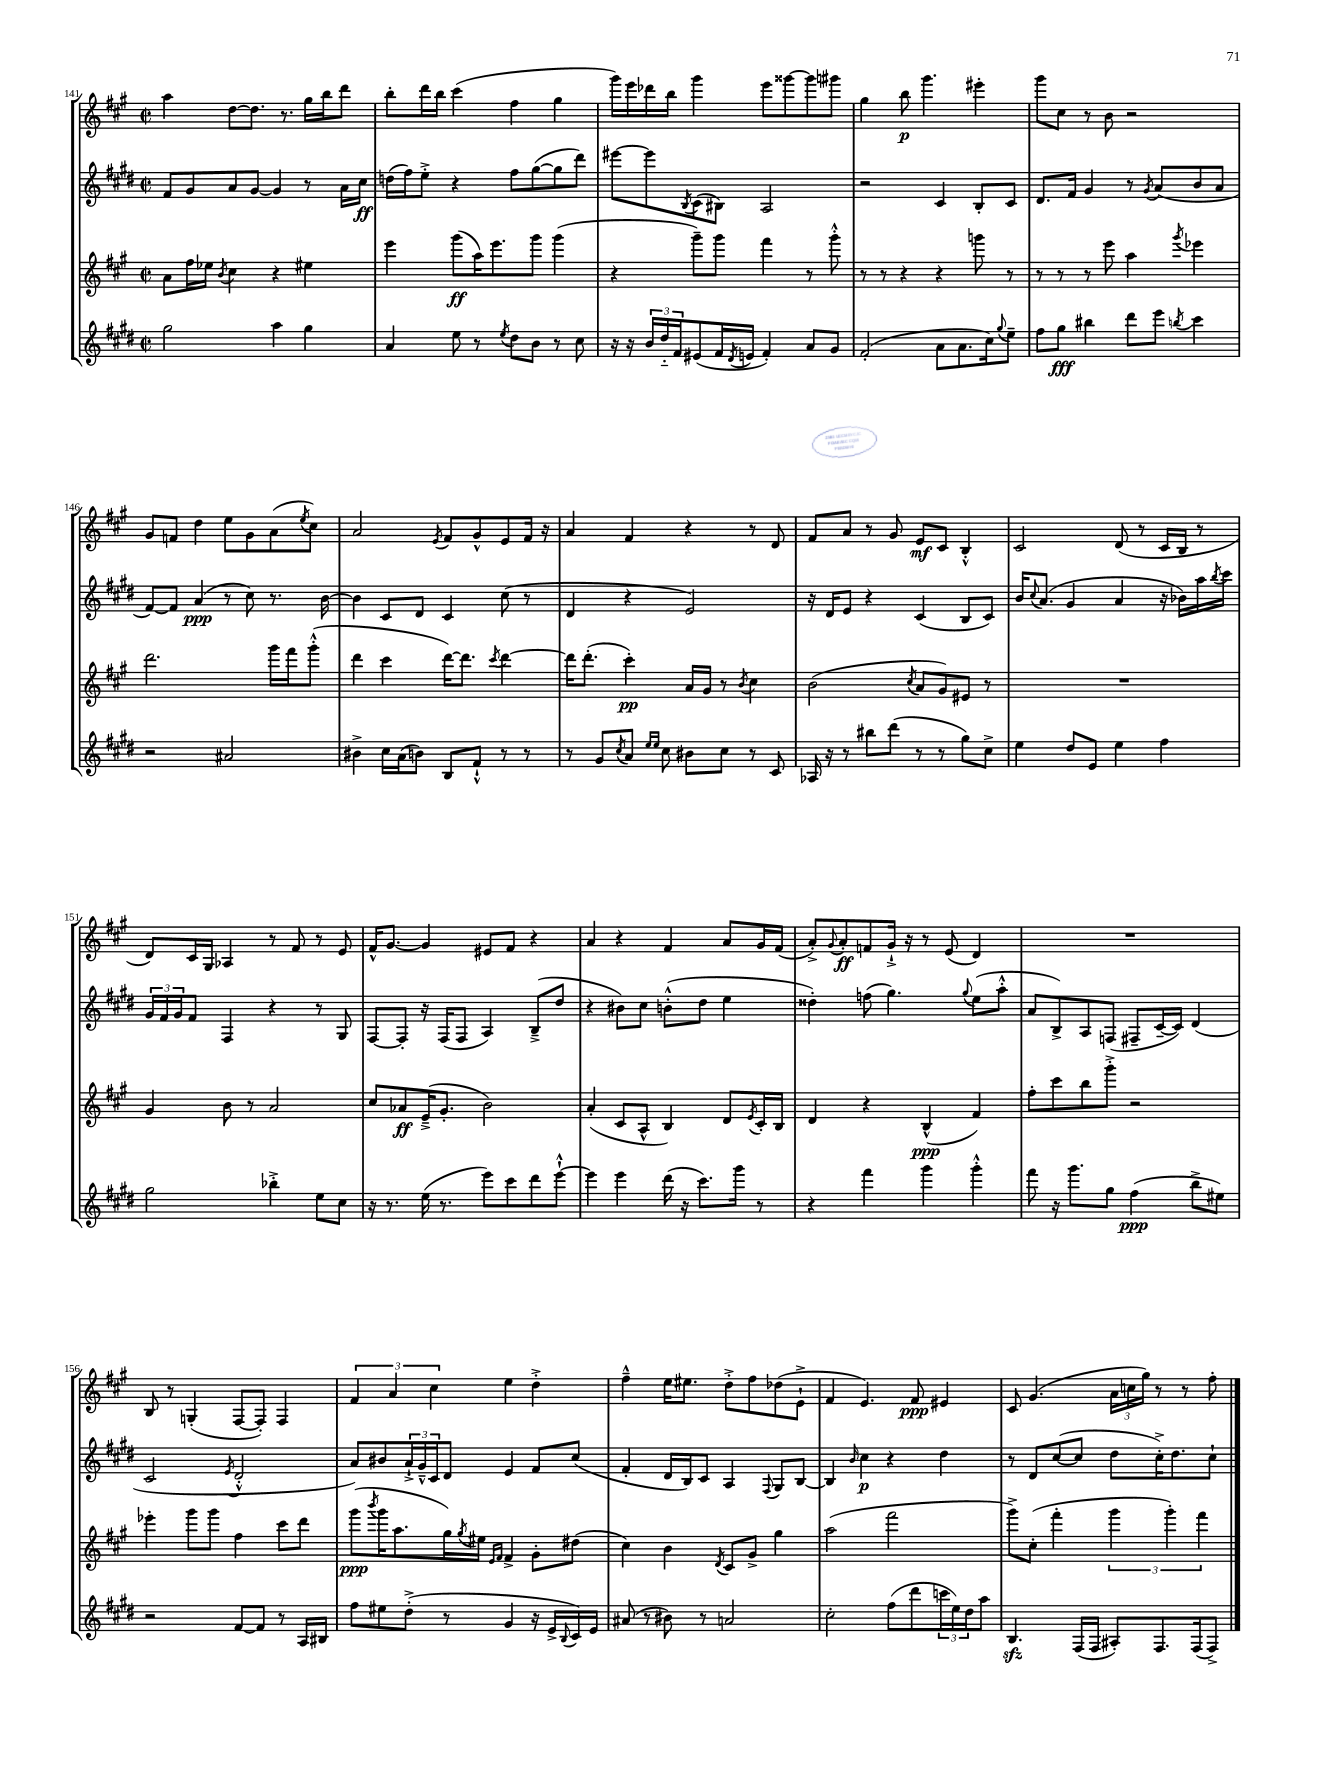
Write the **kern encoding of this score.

**kern	**kern	**kern	**kern
*staff4	*staff3	*staff2	*staff1
*clefG2	*clefG2	*clefG2	*clefG2
*k[f#c#g#d#]	*k[f#c#g#]	*k[f#c#g#d#]	*k[f#c#g#]
*M2/2	*M2/2	*M2/2	*M2/2
*met(c|)	*met(c|)	*met(c|)	*met(c|)
2gg#	8a	8f#	4aa
.	16ff#	8g#	.
.	16ee-	.	.
.	8qb	.	.
.	4cc#	8a	[8dd
.	.	[8g#	8.dd]
4aa	4r	4g#]	.
.	.	.	8.r
4gg#	4ee#	8r	16gg#
.	.	.	16bb
.	.	16a	8ddd
.	.	16cc#	.
=	=	=	=
4a	4eee	(16dd	8bb'
.	.	16ff#)	.
.	.	8ee'^	16ddd
.	.	.	16bb
8ee	(8ggg#	4r	(4ccc#
8r	16aa)	.	.
.	8.eee	.	.
8qee	.	.	.
8dd#	.	8ff#	4ff#
8b	8ggg#	([8gg#	.
8r	(4ggg#	8gg#]	4gg#
8cc#	.	8ddd#)	.
=	=	=	=
16r	4r	[8eee#	16ggg#)
16r	.	.	16eee
24b	.	8eee#]	16ddd-
24dd#'~	.	.	.
.	.	.	16bb
24f#	.	.	.
.	.	8qB	.
(8e#	8ggg#~)	(8c#	4ggg#
16f#	8ggg#	8B#)	.
8qd#	.	.	.
16e	.	.	.
4f#')	4fff#	2A	8eee
.	.	.	[8ggg##
8a	8r	.	8ggg##]
8g#	8ggg#'^^	.	8ggg#
=	=	=	=
(2f#'	8r	2r	4gg#
.	8r	.	.
.	4r	.	8bb
.	.	.	4.ggg#
8a	4r	4c#	.
8.a	.	.	.
.	8ggg	8B'	4eee#'
16cc#)	.	.	.
8qqgg#	.	.	.
8ee~	8r	8c#	.
=	=	=	=
8ff#	8r	8.d#	8ggg#
8gg#	8r	.	8cc#
.	.	16f#	.
4bb#	8r	4g#	8r
.	8eee	.	8b
8ddd#	4aa	8r	2r
.	.	8qg#	.
8eee	.	(8a	.
8qbb	8qggg#	.	.
4ccc#	4eee-	8b	.
.	.	8a	.
=	=	=	=
2r	2.ddd	[8f#)	8g#
.	.	8f#]	8f
.	.	(4a	4dd
2a#	.	8r	8ee
.	.	8cc#)	8g#
.	16ggg#	8.r	(8a
.	16fff#	.	.
.	.	.	8qee
.	(8ggg#'^^	.	8cc#)
.	.	[16b	.
=	=	=	=
4b#^	4ddd	4b]	2a
16cc#	4ccc#	8c#	.
(16a	.	.	.
8b)	.	8d#	.
.	.	.	8qe
8B	[16ddd)	4c#	8f#
.	8.ddd]	.	.
8f#`^^	.	.	8g#^^
.	8qccc#	.	.
8r	[4ddd	(8cc#	8e
8r	.	8r	16f#
.	.	.	16r
=	=	=	=
8r	16ddd]	4d#	4a
.	(8.ddd'	.	.
8g#	.	.	.
8qcc#	.	.	.
8a	4ccc#')	4r	4f#
16qqee	.	.	.
16qqee	.	.	.
8cc#	.	.	.
8b#	16a	2e)	4r
.	16g#	.	.
8cc#	8r	.	.
.	8qb	.	.
8r	4cc#	.	8r
8c#	.	.	8d
=	=	=	=
16A-	(2b	16r	8f#
16r	.	16d#	.
8r	.	8e	8a
8bb#	.	4r	8r
(8ddd#	.	.	8g#
.	8qcc#	.	.
8r	8a	(4c#	8e
8r	8g#)	.	8c#
8gg#)	8e#	8B	4B'^^
8cc#^	8r	8c#)	.
=	=	=	=
4ee	1r	16b	2c#
.	.	8qqcc#	.
.	.	(8.a	.
8dd#	.	4g#	.
8e	.	.	.
4ee	.	4a	(8d
.	.	.	8r
4ff#	.	16r	16c#
.	.	16b-)	16B
.	.	16aa	8r
.	.	8qbb	.
.	.	16ccc#	.
=	=	=	=
2gg#	4g#	24g#	8d)
.	.	24f#	.
.	.	24g#	.
.	.	8f#	16c#
.	.	.	16G#
.	8b	4F#	4A-
.	8r	.	.
4bb-'^	2a	4r	8r
.	.	.	8f#
8ee	.	8r	8r
8cc#	.	8G#	8e
=	=	=	=
16r	8cc#	[8F#	16f#^^
8.r	.	.	[8.g#
.	8a-	8F#']	.
(16ee	(16e~^	16r	4g#]
8.r	8.g#'	(16F#	.
.	.	8F#	.
8eee)	2b)	4A)	8e#
8ccc#	.	.	8f#
8ddd#	.	(8B~^	4r
[8eee`^^	.	8dd#	.
=	=	=	=
4eee]	(4a'	4r	4a
4eee	8c#	8b#)	4r
.	8A^^	8cc#	.
(16ddd#	4B)	(8b'^^	4f#
16r	.	.	.
8.ccc#)	.	8dd#	.
.	8d	4ee	8a
16ggg#	.	.	.
.	8qe	.	.
8r	16c#'	.	16g#
.	16B	.	(16f#
=	=	=	=
4r	4d	4dd##')	8a'^)
.	.	.	8qqg#
.	.	.	8a'
4fff#	4r	(8ff	8f
.	.	4.gg#)	16g#`^
.	.	.	16r
4ggg#	(4B^^	.	8r
.	.	.	(8e
.	.	8qqgg#	.
4ggg#'^^	4f#)	(8ee	4d)
.	.	8aa'^^	.
=	=	=	=
8fff#	8ff#'	8a	1r
16r	8ccc#	8B^)	.
8.ggg#	.	.	.
.	8bb	8A	.
8gg#	8ggg#'^	(8F	.
(4ff#	2r	8F#~	.
.	.	[16c#~	.
.	.	16c#])	.
8bb^	.	(4d#	.
8ee#)	.	.	.
=	=	=	=
2r	4eee-'	2c#	8B
.	.	.	8r
.	8ggg#	.	(4G'
.	8ggg#	.	.
.	.	8qe	.
[8f#	4ff#	2d#'^^	[8F#
8f#]	.	.	8F#'])
8r	8ccc#	.	4F#
16A	8ddd	.	.
16B#	.	.	.
=	=	=	=
8ff#	(8ggg#	8a)	6f#
.	8qbbb	.	.
8ee#	16ggg#	8b#	.
.	.	.	6a
.	8.aa	.	.
(8dd#'^	.	24a`^	.
.	.	24g#~^^	.
.	.	24c#	6cc#
8r	16gg#)	8d#	.
.	8qgg#	.	.
.	16ee#	.	.
.	16qqe	.	.
.	16qqf#	.	.
4g#	4f#^	4e	4ee
16r	8g#'	8f#	4dd'^
16e^	.	.	.
8qqB	.	.	.
16c#)	(8dd#	(8cc#	.
16e	.	.	.
=	=	=	=
(8a#	4cc#)	4f#'	4ff#~^^
8r	.	.	.
8b#)	4b	16d#	16ee
.	.	16B)	8.ee#
8r	.	8c#	.
.	8qd	.	.
2a	8c#	4A	8dd'^
.	8g#^	.	8ff#
.	.	8qqF#	.
.	4gg#	8G#	(8dd-
.	.	[8B	8e`^
=	=	=	=
2cc#'	(2aa	4B]	4f#
.	.	16qqb	.
.	.	4cc#	4.e)
(8ff#	2fff#	4r	.
8ddd#	.	.	8f#
24ccc	.	4dd#	4e#
24ee)	.	.	.
24dd#	.	.	.
8aa	.	.	.
=	=	=	=
4.B	8ggg#^)	8r	8c#
.	(8cc#'	8d#	(4.g#
.	4fff#'	([8cc#	.
(16F#	.	8cc#]	.
16F#	.	.	.
8A#')	6ggg#	8dd#	24a
.	.	.	24cc
.	.	.	24gg#)
8.F#	.	16cc#'^)	8r
.	6ggg#')	.	.
.	.	8.dd#	.
.	.	.	8r
(16F#	.	.	.
.	6fff#	.	.
8F#^)	.	8cc#`	8ff#'
==	==	==	==
*-	*-	*-	*-
